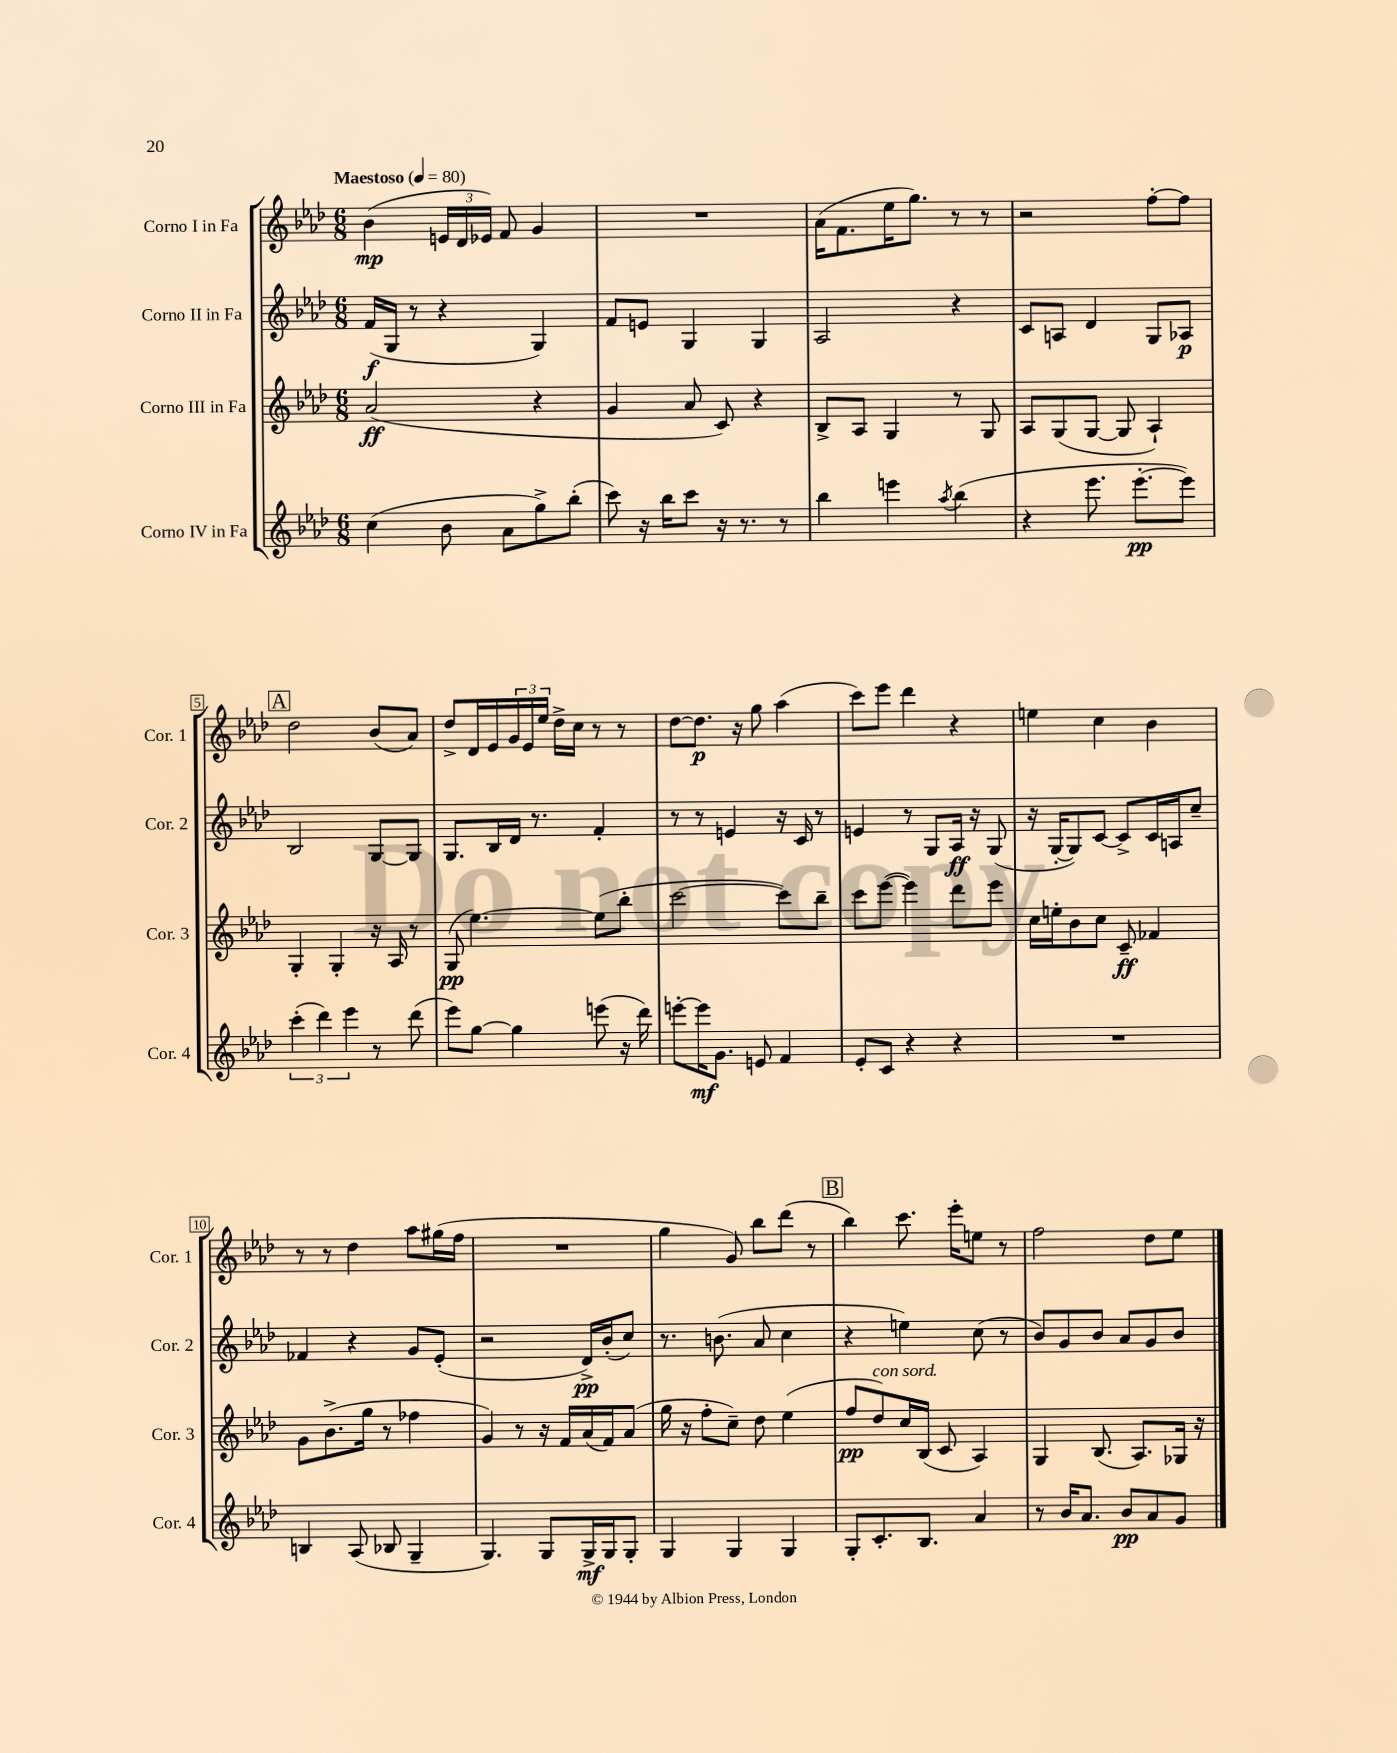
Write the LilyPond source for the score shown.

<<
\new StaffGroup <<
\new Staff = "s0" \with { instrumentName = "Corno I in Fa" shortInstrumentName = "Cor. 1" } {
    \clef treble \key aes \major \numericTimeSignature \time 6/8 \tempo "Maestoso" 4 = 80
    bes'4\mp( \tuplet 3/2 { e'16 des'16 ees'16) } f'8 g'4 |
    R2. |
    aes'16( f'8. ees''16 g''8.) r8 r8 |
    r2 f''8~-. f''8 |
    \mark \markup { \box "A" } des''2 bes'8( aes'8) |
    des''8-> des'16 ees'16 \tuplet 3/2 { g'16 ees'16 ees''16 } des''16-> c''16 r8 r8 |
    des''8~ des''8.\p r16 g''8 aes''4( |
    c'''8) ees'''8 des'''4 r4 |
    e''4 c''4 bes'4 |
    r8 r8 des''4 aes''8 gis''16( f''16 |
    R2. |
    g''4 g'8) bes''8 des'''8( r8 |
    \mark \markup { \box "B" } bes''4) c'''8. ees'''16-. e''8 r8 |
    f''2 des''8 ees''8 \bar "|." |
}
\new Staff = "s1" \with { instrumentName = "Corno II in Fa" shortInstrumentName = "Cor. 2" } {
    \clef treble \key aes \major \numericTimeSignature \time 6/8
    f'16\f( g16 r8 r4 g4) |
    f'8 e'8 g4 g4 |
    aes2 r4 |
    c'8 a8 des'4 g8 aes8\p |
    \mark \markup { \box "A" } bes2 g8~ g8 |
    g8. bes16 des'16 r8. f'4-. |
    r8 r8 e'4 r16 c'16 r8 |
    e'4 r8 g8 aes16\ff r16 g8( |
    r16 g16~-. g8) c'8~ c'8-> c'16 a16 c''8-- |
    fes'4 r4 g'8 ees'8-.( |
    r2 des'16->\pp) bes'16-.( c''8) |
    r8. b'8.( aes'8 c''4 |
    \mark \markup { \box "B" } r4 e''4) c''8( r8 |
    bes'8) g'8 bes'8 aes'8 g'8 bes'8 \bar "|." |
}
\new Staff = "s2" \with { instrumentName = "Corno III in Fa" shortInstrumentName = "Cor. 3" } {
    \clef treble \key aes \major \numericTimeSignature \time 6/8
    aes'2\ff( r4 |
    g'4 aes'8 c'8) r4 |
    bes8-> aes8 g4 r8 g8 |
    aes8 g8( g8~ g8 aes4-!) |
    \mark \markup { \box "A" } g4-. g4-. r16 aes16 r8 |
    g8\pp( ees''4.~) ees''8( bes''8-. |
    c'''2~ c'''8) bes''8-- |
    c'''8 ees'''8~( ees'''4) des'''8 ees'''8 |
    c''16 e''16-. bes'8 c''8 c'8--\ff fes'4 |
    g'8 bes'8.->( g''16 r8 fes''4 |
    g'4) r8 r16 f'16 aes'16( f'16) aes'8( |
    g''16 r16 f''8-. c''8--) des''8 ees''4( |
    \mark \markup { \box "B" } f''8\pp des''8^\markup { \italic "con sord." }) c''16 bes16( c'8 aes4) |
    g4 bes8.( aes8.) ges16 r16 \bar "|." |
}
\new Staff = "s3" \with { instrumentName = "Corno IV in Fa" shortInstrumentName = "Cor. 4" } {
    \clef treble \key aes \major \numericTimeSignature \time 6/8
    c''4( bes'8 aes'8 g''8->) bes''8-.( |
    c'''8) r16 bes''16 c'''8 r16 r8. r8 |
    bes''4 e'''4 \acciaccatura { aes''8 } bes''4( |
    r4 ees'''8. ees'''8.~-.\pp ees'''8) |
    \mark \markup { \box "A" } \tuplet 3/2 { c'''4-.( des'''4) ees'''4 } r8 des'''8( |
    ees'''8) g''8~ g''4 e'''8( r16 des'''16) |
    e'''8~-. e'''16\mf g'8. e'8 f'4 |
    ees'8-. c'8 r4 r4 |
    R2. |
    b4 aes8( bes8 g4-- |
    g4.) g8 g16->\mf g16 g8-. |
    g4 g4 g4 |
    \mark \markup { \box "B" } g8-. c'8.-. bes8. aes'4 |
    r8 bes'16 aes'8. bes'8\pp aes'8 g'8 \bar "|." |
}
>>
>>
\layout { \context { \Score \override BarNumber.stencil = #(make-stencil-boxer 0.1 0.3 ly:text-interface::print) } }
